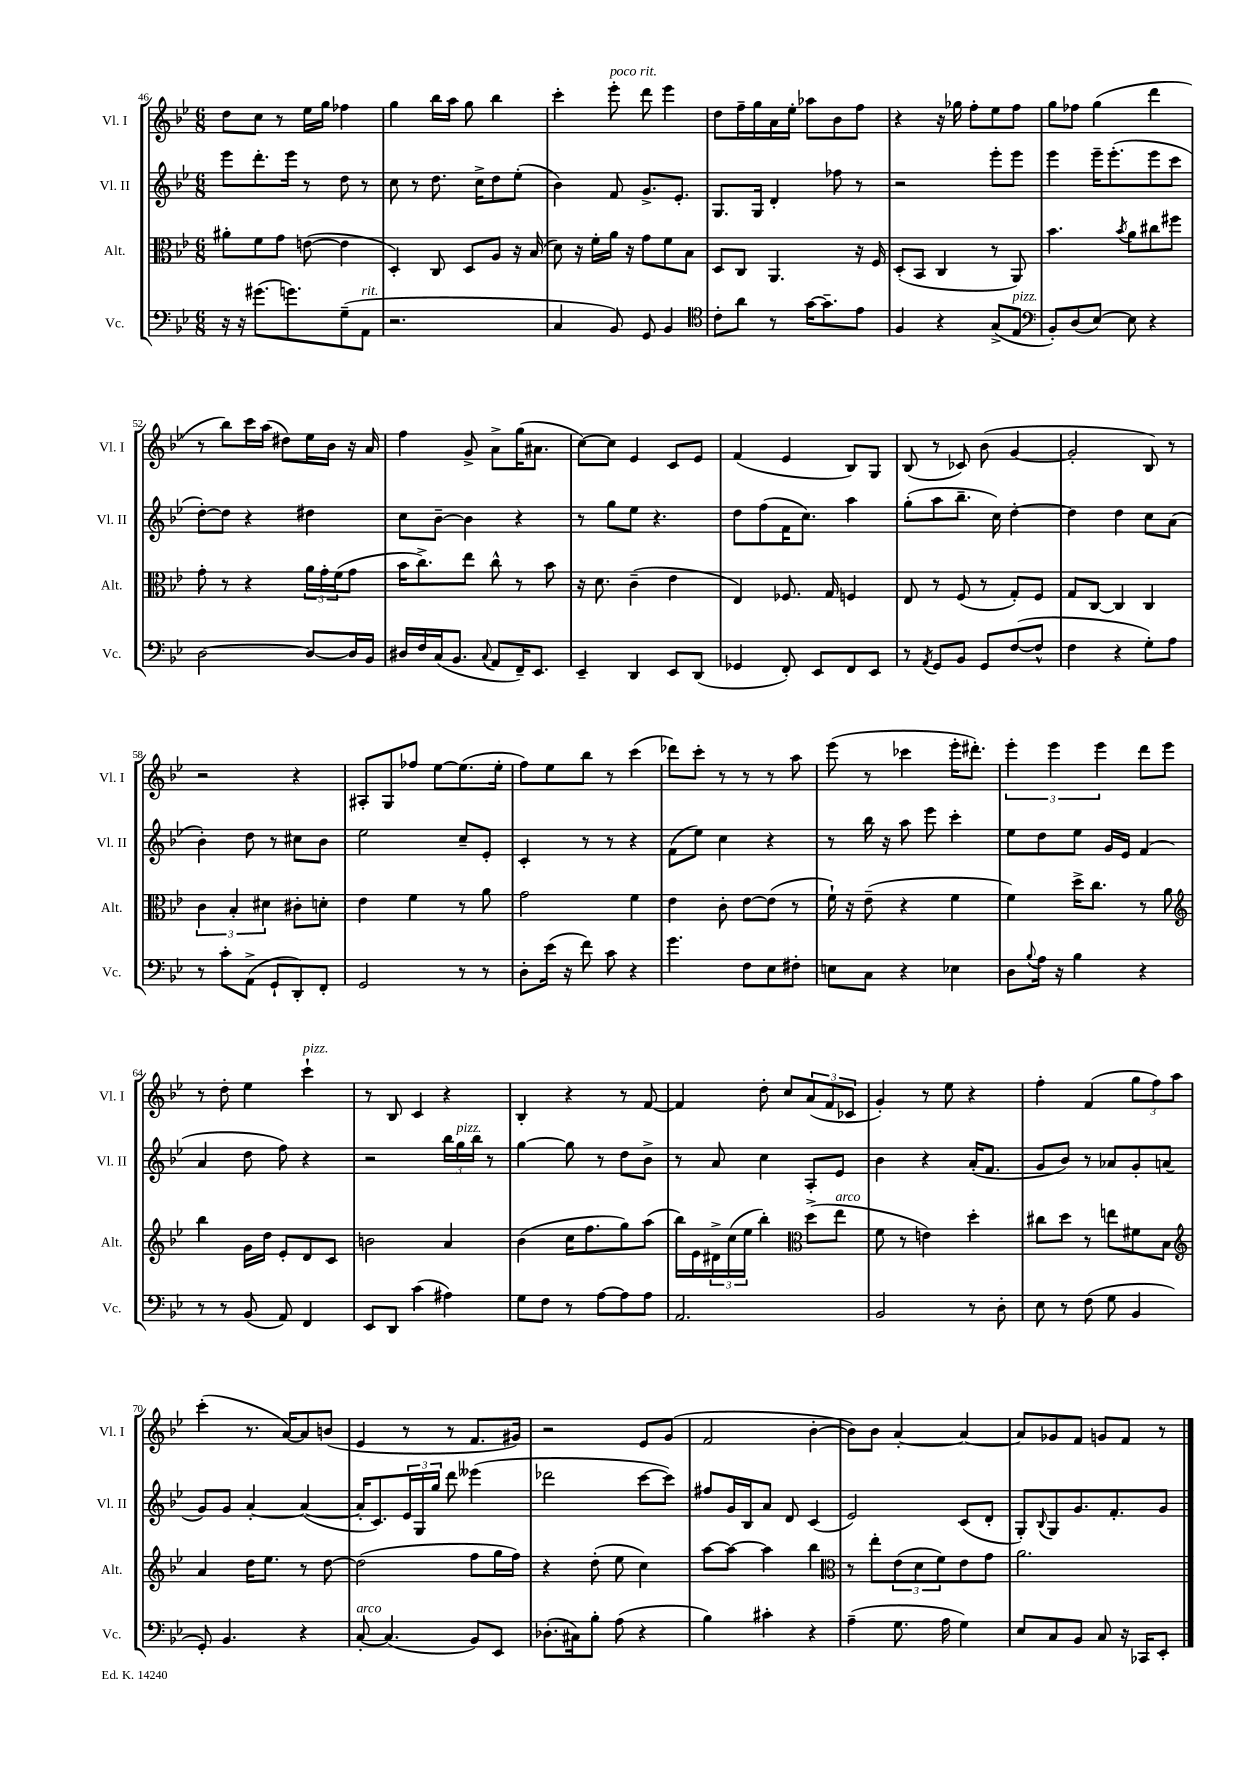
<<
\new StaffGroup <<
\new Staff = "s0" \with { instrumentName = "Vl. I" shortInstrumentName = "Vl. I" } {
    \clef treble \key bes \major \numericTimeSignature \time 6/8
    d''8 c''8 r8 ees''16 g''16 fes''4 |
    g''4 bes''16 a''16 g''8 bes''4 |
    c'''4-. ees'''8-.^\markup { \italic "poco rit." } d'''8 ees'''4 |
    d''8 f''16-- g''16 a'16 ees''16-. aes''8 bes'8 f''8 |
    r4 r16 ges''16 f''8-. ees''8 f''8 |
    g''8 fes''8 g''4( d'''4 |
    r8 bes''8) c'''16 a''16( dis''8) ees''16 bes'16 r16 a'16 |
    f''4 g'8-> a'8-> g''16( ais'8. |
    c''8~) c''8 ees'4 c'8 ees'8 |
    f'4( ees'4 bes8) g8 |
    bes8( r8 ces'8) bes'8( g'4~ |
    g'2-. bes8) r8 |
    r2 r4 |
    ais8-. g8 fes''8 ees''8~ ees''8.( ees''16-. |
    f''8) ees''8 bes''8 r8 c'''4( |
    des'''8) c'''8-. r8 r8 r8 a''8 |
    ees'''8( r8 ces'''4 ees'''16-. dis'''8.-.) |
    \tuplet 3/2 { ees'''4-. ees'''4 ees'''4 } d'''8 ees'''8 |
    r8 d''8-. ees''4 c'''4-!^\markup { \italic "pizz." } |
    r8 bes8 c'4 r4 |
    bes4-. r4 r8 f'8~ |
    f'4 d''8-. c''8 \tuplet 3/2 { a'8( f'8 ces'8 } |
    g'4-.) r8 ees''8 r4 |
    f''4-. f'4( \tuplet 3/2 { g''8 f''8) a''8 } |
    c'''4-.( r8. a'16~) a'8 b'8( |
    ees'4 r8 r8 f'8. gis'16) |
    r2 ees'8 g'8( |
    f'2 bes'4~-. |
    bes'8) bes'8 a'4~-. a'4~ |
    a'8 ges'8 f'8 g'8 f'8 r8 \bar "|." |
}
\new Staff = "s1" \with { instrumentName = "Vl. II" shortInstrumentName = "Vl. II" } {
    \clef treble \key bes \major \numericTimeSignature \time 6/8
    ees'''8 d'''8.-. ees'''16 r8 d''8 r8 |
    c''8 r8 d''8. c''16-> d''8 ees''8-.( |
    bes'4) f'8 g'8.-> ees'8.-. |
    g8. g16 d'4-. fes''8 r8 |
    r2 ees'''8-. ees'''8 |
    ees'''4 ees'''16-- ees'''8.-.( ees'''8 c'''8 |
    d''8~-.) d''8 r4 dis''4 |
    c''8 bes'8~-- bes'4 r4 |
    r8 g''8 ees''8 r4. |
    d''8 f''8( f'16 c''8.) a''4 |
    g''8-.( a''8 bes''8.-- c''16) d''4~-. |
    d''4 d''4 c''8 a'8( |
    bes'4-.) d''8 r8 cis''8 bes'8 |
    ees''2 c''8-- ees'8-. |
    c'4-. r8 r8 r4 |
    f'8( ees''8) c''4 r4 |
    r8 bes''16 r16 a''8 ees'''8 c'''4-. |
    ees''8 d''8 ees''8 g'16 ees'16 f'4( |
    a'4 d''8 f''8) r4 |
    r2 \tuplet 3/2 { bes''16 g''16^\markup { \italic "pizz." } bes''16 } r8 |
    g''4~ g''8 r8 d''8 bes'8-> |
    r8 a'8 c''4 a8-. ees'8 |
    bes'4 r4 a'16-.( f'8. |
    g'8 bes'8) r8 aes'8 g'8-. a'8( |
    g'8) g'8 a'4~-. a'4~( |
    a'16-. c'8.) \tuplet 3/2 { ees'16 g16 g''16 } d'''8 eeses'''4( |
    des'''2 c'''8~ c'''8) |
    fis''8 g'16 bes16 a'8 d'8 c'4( |
    ees'2) c'8( d'8-. |
    g8-.) \appoggiatura { bes8 } g8 g'8. f'8.-. g'8 \bar "|." |
}
\new Staff = "s2" \with { instrumentName = "Alt." shortInstrumentName = "Alt." } {
    \clef alto \key bes \major \numericTimeSignature \time 6/8
    ais'8-. f'8 g'8 e'8~( e'4 |
    d4-.) c8 d8 a8 r16 bes16( |
    d'8) r16 f'16-. a'16 r16 g'8 f'8 bes8 |
    d8 c8 a,4. r16 f16 |
    d8-.( bes,8 c4 r8 a,8) |
    bes'4. \acciaccatura { bes'8 } a'8 cis''8 fis''8 |
    g'8-. r8 r4 \tuplet 3/2 { a'16 g'16-. f'16( } g'8 |
    bes'16 c''8.->) ees''8 c''8-^ r8 bes'8 |
    r16 d'8. c'4--( ees'4 |
    ees4) fes8. g16 f4 |
    ees8 r8 f8( r8 g8-.) f8 |
    g8 c8~ c4 c4 |
    \tuplet 3/2 { c'4 bes4-. dis'4 } cis'8-. d'8-. |
    ees'4 f'4 r8 a'8 |
    g'2 f'4 |
    ees'4 c'8-. ees'8~ ees'8( r8 |
    f'16-!) r16 ees'8--( r4 f'4 |
    f'4) d''16-> c''8. r8 a'8 |
    \clef treble bes''4 g'16 d''16 ees'8-. d'8 c'8 |
    b'2 a'4 |
    bes'4( c''16 f''8. g''8) a''8( |
    bes''16) ees'16 \tuplet 3/2 { dis'16-> c''16( ees''16 } bes''4-.) \clef alto d''8->( ees''8^\markup { \italic "arco" } |
    f'8 r8 e'4) d''4-. |
    cis''8 d''8 r8 e''8 fis'8 bes8 |
    \clef treble a'4 d''16 ees''8. r8 d''8~ |
    d''2( f''8 g''16 f''16) |
    r4 d''8-.( ees''8 c''4) |
    a''8~ a''8~ a''4 bes''4 |
    \clef alto r8 ees''8-. \tuplet 3/2 { ees'8( d'8 f'8) } ees'8 g'8 |
    a'2. \bar "|." |
}
\new Staff = "s3" \with { instrumentName = "Vc." shortInstrumentName = "Vc." } {
    \clef bass \key bes \major \numericTimeSignature \time 6/8
    r16 r16 gis'8.( g'8.) g8--( a,8^\markup { \italic "rit." } |
    r2. |
    c4 bes,8) g,8 bes,4 |
    \clef tenor c'8-. a'8 r8 g'16~ g'8.-- ees'8 |
    f4 r4 g8->( ees8^\markup { \italic "pizz." } |
    \clef bass bes,8-.) d8( ees8~) ees8 r4 |
    d2~ d8~ d16 bes,16 |
    dis16 f16 c16( bes,8. \appoggiatura { c8 } a,8 f,16--) ees,8. |
    ees,4-- d,4 ees,8 d,8( |
    ges,4 f,8-.) ees,8 f,8 ees,8 |
    r8 \acciaccatura { a,8 } g,8 bes,8 g,8 f8~( f8-^ |
    f4 r4 g8-.) a8 |
    r8 c'8-. a,8->( g,8-! d,8-.) f,8-. |
    g,2 r8 r8 |
    d8-. ees'16( r16 f'8) c'8 r4 |
    g'4. f8 ees8 fis8-. |
    e8 c8 r4 ees4 |
    d8 \appoggiatura { bes8 } a16 r16 bes4 r4 |
    r8 r8 bes,8( a,8) f,4 |
    ees,8 d,8 c'4( ais4) |
    g8 f8 r8 a8~ a8 a8 |
    a,2. |
    bes,2 r8 d8-. |
    ees8 r8 f8( g8 bes,4 |
    g,8-.) bes,4. r4 |
    c8~-.^\markup { \italic "arco" } c4.( bes,8) ees,8 |
    des8.-.( cis16) bes8-. a8( r4 |
    bes4) cis'4-. r4 |
    a4--( g8. a16 g4) |
    ees8 c8 bes,8 c8 r16 ces,16 ees,8-. \bar "|." |
}
>>
>>
\layout { \context { \Score currentBarNumber = #46 } }
